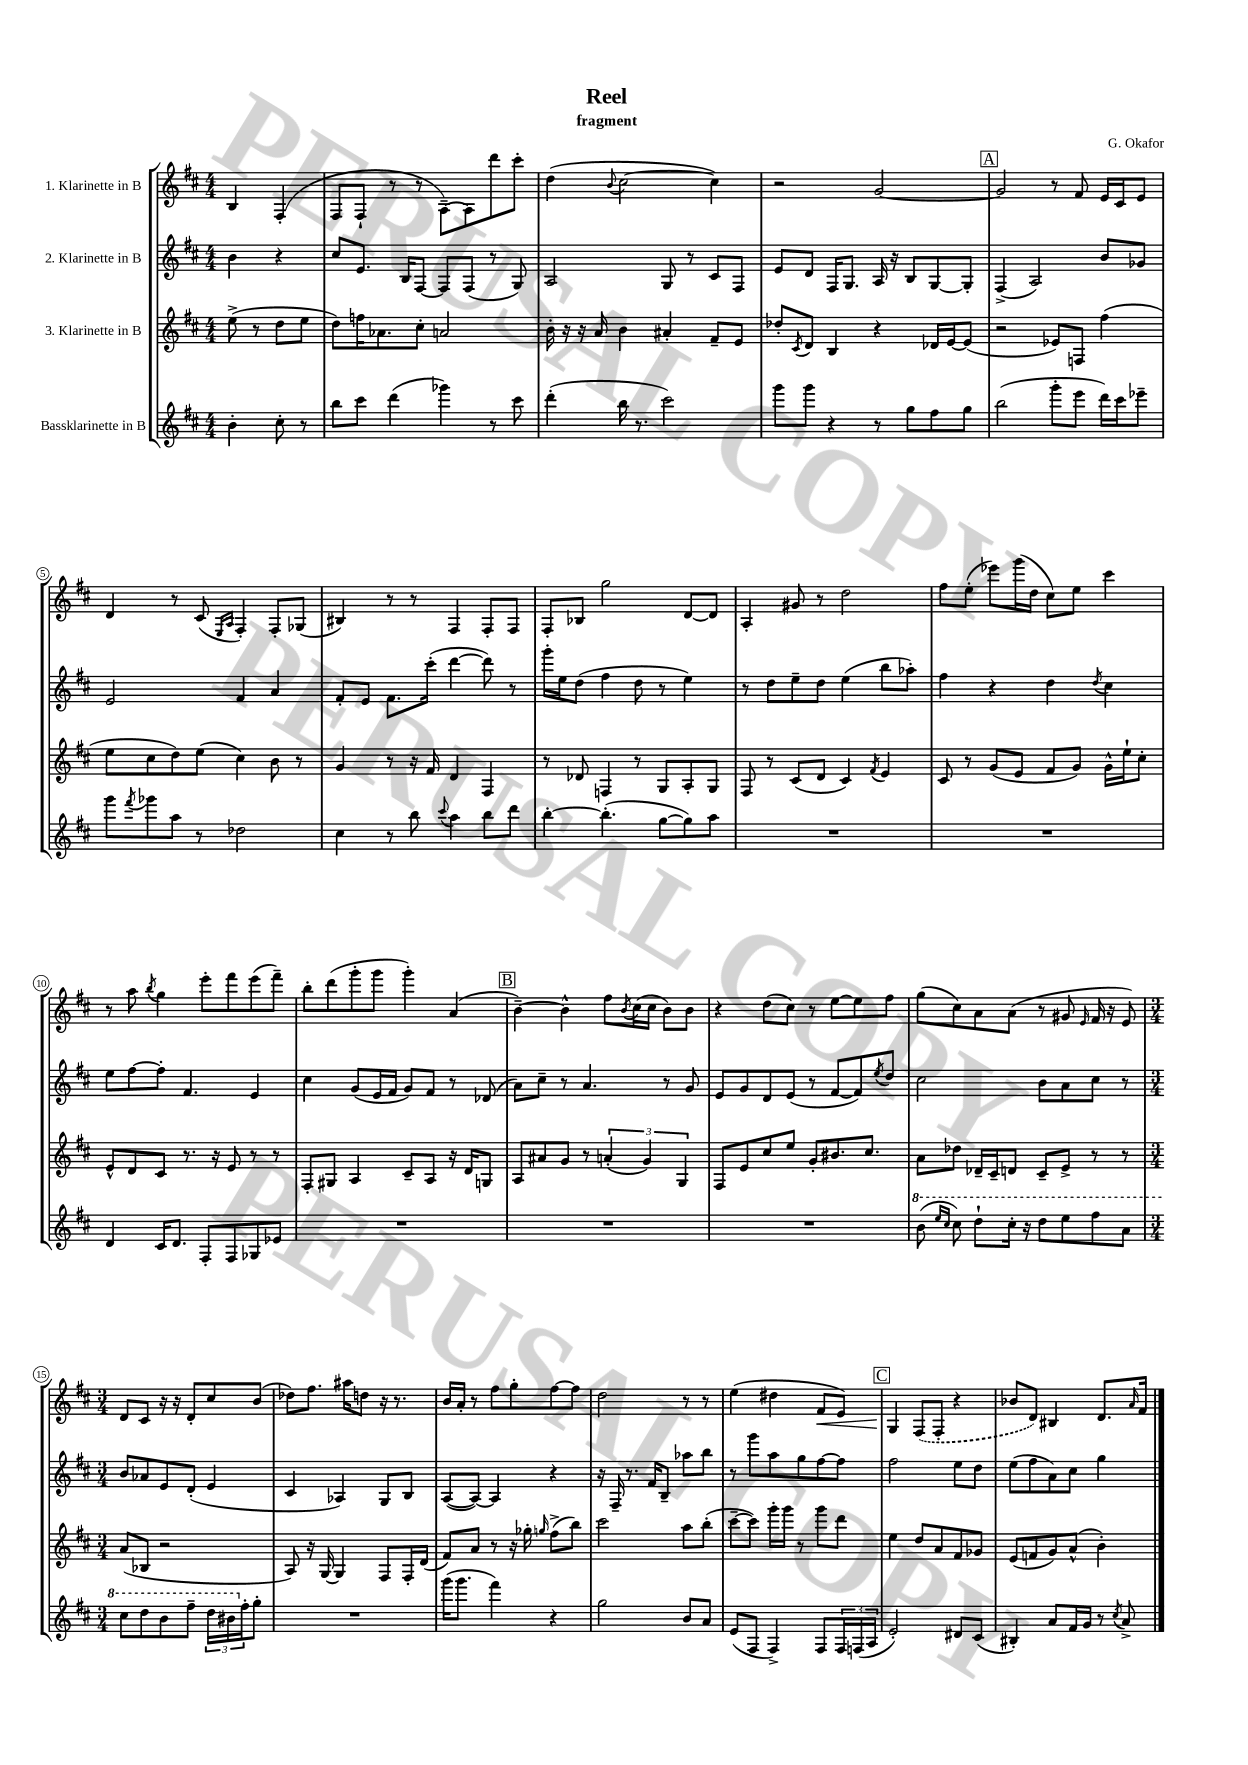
\header { title = "Reel" composer = "G. Okafor" subtitle = "fragment" }
<<
\new StaffGroup <<
\new Staff = "s0" \with { instrumentName = "1. Klarinette in B" } {
    \clef treble \key d \major \numericTimeSignature \time 4/4 \partial 2
    b4 fis4-.( |
    fis8 fis8-! r8 r8 a8~--) a8 d'''8 cis'''8-. |
    d''4( \appoggiatura { b'8 } cis''2~ cis''4) |
    r2 g'2~ |
    \mark \markup { \box "A" } g'2 r8 fis'8 e'16 cis'16 e'8 |
    d'4 r8 cis'8( \grace { e16 a16 } fis4-.) fis8-. ges8( |
    bis4) r8 r8 fis4 fis8-. fis8 |
    fis8-. bes8 g''2 d'8~ d'8 |
    a4-. gis'8 r8 d''2 |
    fis''8 e''8-.( ees'''8) g'''16( d''16 cis''8) e''8 cis'''4 |
    r8 a''8 \acciaccatura { b''8 } g''4 e'''8-. fis'''8 e'''8( fis'''8--) |
    b''8-. d'''8( g'''8-. g'''8 g'''4-.) a'4( |
    \mark \markup { \box "B" } b'4~--) b'4-^ fis''8 \acciaccatura { b'8 } cis''16( cis''16 b'8) b'8 |
    r4 d''8( cis''8) r8 e''8~ e''8 fis''8 |
    g''8( cis''8) a'8 a'8( r8 gis'8 \grace { e'16 } fis'16 r16 e'8) |
    \numericTimeSignature \time 3/4 d'8 cis'8 r16 r16 d'8-. cis''8 b'8( |
    des''8) fis''8. ais''16 d''8 r16 r8. |
    b'16 a'16-. r8 fis''8 g''8-. fis''8~ fis''8 |
    d''2 r8 r8 |
    e''4( dis''4 fis'8\< e'8) |
    \mark \markup { \box "C" } g4\! \once \slurDashed fis8( fis8-. r4 |
    bes'8 d'8) bis4 d'8. \grace { a'16 } fis'16 \bar "|." |
}
\new Staff = "s1" \with { instrumentName = "2. Klarinette in B" } {
    \clef treble \key d \major \numericTimeSignature \time 4/4 \partial 2
    b'4 r4 |
    cis''8 e'8. b16 fis8~ fis8 fis8( r8 g8) |
    a2 g8 r8 cis'8 fis8 |
    e'8 d'8 fis16 g8. a16 r16 b8 g8~ g8-. |
    \mark \markup { \box "A" } fis4->( a2) b'8 ges'8 |
    e'2 fis'4 a'4 |
    fis'8-. e'8 fis'8. cis'''16-.( d'''4~ d'''8) r8 |
    g'''16-. e''16 d''8( fis''4 d''8 r8 e''4) |
    r8 d''8 e''8-- d''8 e''4( b''8 aes''8-.) |
    fis''4 r4 d''4 \acciaccatura { d''8 } cis''4 |
    e''8 fis''8~ fis''8-. fis'4. e'4 |
    cis''4 g'8( e'16 fis'16 g'8) fis'8 r8 des'8( |
    \mark \markup { \box "B" } a'8) cis''8-- r8 a'4. r8 g'8 |
    e'8 g'8 d'8 e'8( r8 fis'8~ fis'8) \acciaccatura { e''8 } d''8 |
    cis''2 b'8 a'8 cis''8 r8 |
    \numericTimeSignature \time 3/4 b'8 aes'8 e'8 d'8-.( e'4 |
    cis'4 aes4) g8 b8 |
    a8~( a8~) a4 r4 |
    r16 fis16-- r8. fis'16 b8-- aes''8 b''8 |
    r8 g'''8 a''8 g''8 fis''8~ fis''8 |
    \mark \markup { \box "C" } fis''2 e''8 d''8 |
    e''8( fis''8 a'8) cis''8 g''4 \bar "|." |
}
\new Staff = "s2" \with { instrumentName = "3. Klarinette in B" } {
    \clef treble \key d \major \numericTimeSignature \time 4/4 \partial 2
    e''8->( r8 d''8 e''8 |
    d''8) f''16 aes'8. cis''8-. a'2 |
    b'16-. r16 r16 a'16 b'4 ais'4-. fis'8-- e'8 |
    des''8-. \acciaccatura { cis'8 } d'8 b4 r4 des'16 e'16~ e'8( |
    \mark \markup { \box "A" } r2 ees'8) f8 fis''4( |
    e''8 cis''8 d''8) e''8( cis''4) b'8 r8 |
    g'4 r8 r16 fis'16 d'4 fis4 |
    r8 des'8 f4 r8 g8 a8-. g8 |
    fis8 r8 cis'8( d'8 cis'4) \acciaccatura { fis'8 } e'4 |
    cis'8 r8 g'8( e'8 fis'8 g'8) g'16-^ e''16-! cis''8-. |
    e'8-^ d'8 cis'8 r8. r16 e'8 r8 r8 |
    fis8-. gis8 a4 cis'8-- a8 r16 d'16 g8 |
    \mark \markup { \box "B" } a8 ais'8 g'8 r8 \tuplet 3/2 { a'4-.( g'4) g4 } |
    fis8 e'8 cis''8 e''8 g'8-. bis'8. cis''8. |
    a'8 des''8 des'16-- cis'16-- d'8 cis'8-- e'8-> r8 r8 |
    \numericTimeSignature \time 3/4 a'8( bes8 r2 |
    a8) r16 g16~ g4 fis8 fis16-. d'16( |
    fis'8) a'8 r8 r16 ges''16-. \grace { g''16 } fis''8->( b''8) |
    cis'''2 a''8 b''8-.( |
    cis'''8~-- cis'''8) g'''16-. g'''16 r8 g'''8 d'''8 |
    \mark \markup { \box "C" } e''4 d''8 a'8 fis'8 ges'8 |
    e'8( f'8 g'8) a'8-^( b'4-.) \bar "|." |
}
\new Staff = "s3" \with { instrumentName = "Bassklarinette in B" } {
    \clef treble \key d \major \numericTimeSignature \time 4/4 \partial 2
    b'4-. cis''8-. r8 |
    b''8 cis'''8 d'''4( ges'''4) r8 cis'''8 |
    d'''4-.( b''16 r8. cis'''2) |
    g'''8 g'''8 r4 r8 g''8 fis''8 g''8 |
    \mark \markup { \box "A" } b''2( g'''8-. e'''8 d'''16) cis'''16 ees'''8-- |
    g'''8 \acciaccatura { fis'''8 } ges'''8 a''8 r8 des''2 |
    cis''4 r8 b''8 \appoggiatura { cis'''8 } a''4 b''8 d'''8 |
    b''4~-. b''4.-.( g''8~ g''8) a''8 |
    R1 |
    R1 |
    d'4 cis'16 d'8. fis8-. fis8 ges8 ees'8 |
    R1 |
    \mark \markup { \box "B" } R1 |
    R1 |
    \ottava #1 b''8( \grace { e'''16 cis'''16 } cis'''8) d'''8-! cis'''16-. r16 d'''8 e'''8 fis'''8 a''8 |
    \numericTimeSignature \time 3/4 cis'''8 d'''8 b''8 fis'''8-- \tuplet 3/2 { d'''16 bis''16 \ottava #0 fis''16-. } g''8-. |
    R2. |
    g'''16( g'''8. fis'''4) r4 |
    g''2 b'8 a'8 |
    e'8( fis8 fis4->) fis8 \tuplet 3/2 { fis16 f16( a16 } |
    \mark \markup { \box "C" } e'2-.) dis'8 cis'8( |
    bis4-.) a'8 fis'16 g'16 r8 \acciaccatura { cis''8 } a'8-> \bar "|." |
}
>>
>>
\layout { \context { \Score \override BarNumber.stencil = #(make-stencil-circler 0.1 0.3 ly:text-interface::print) } }
